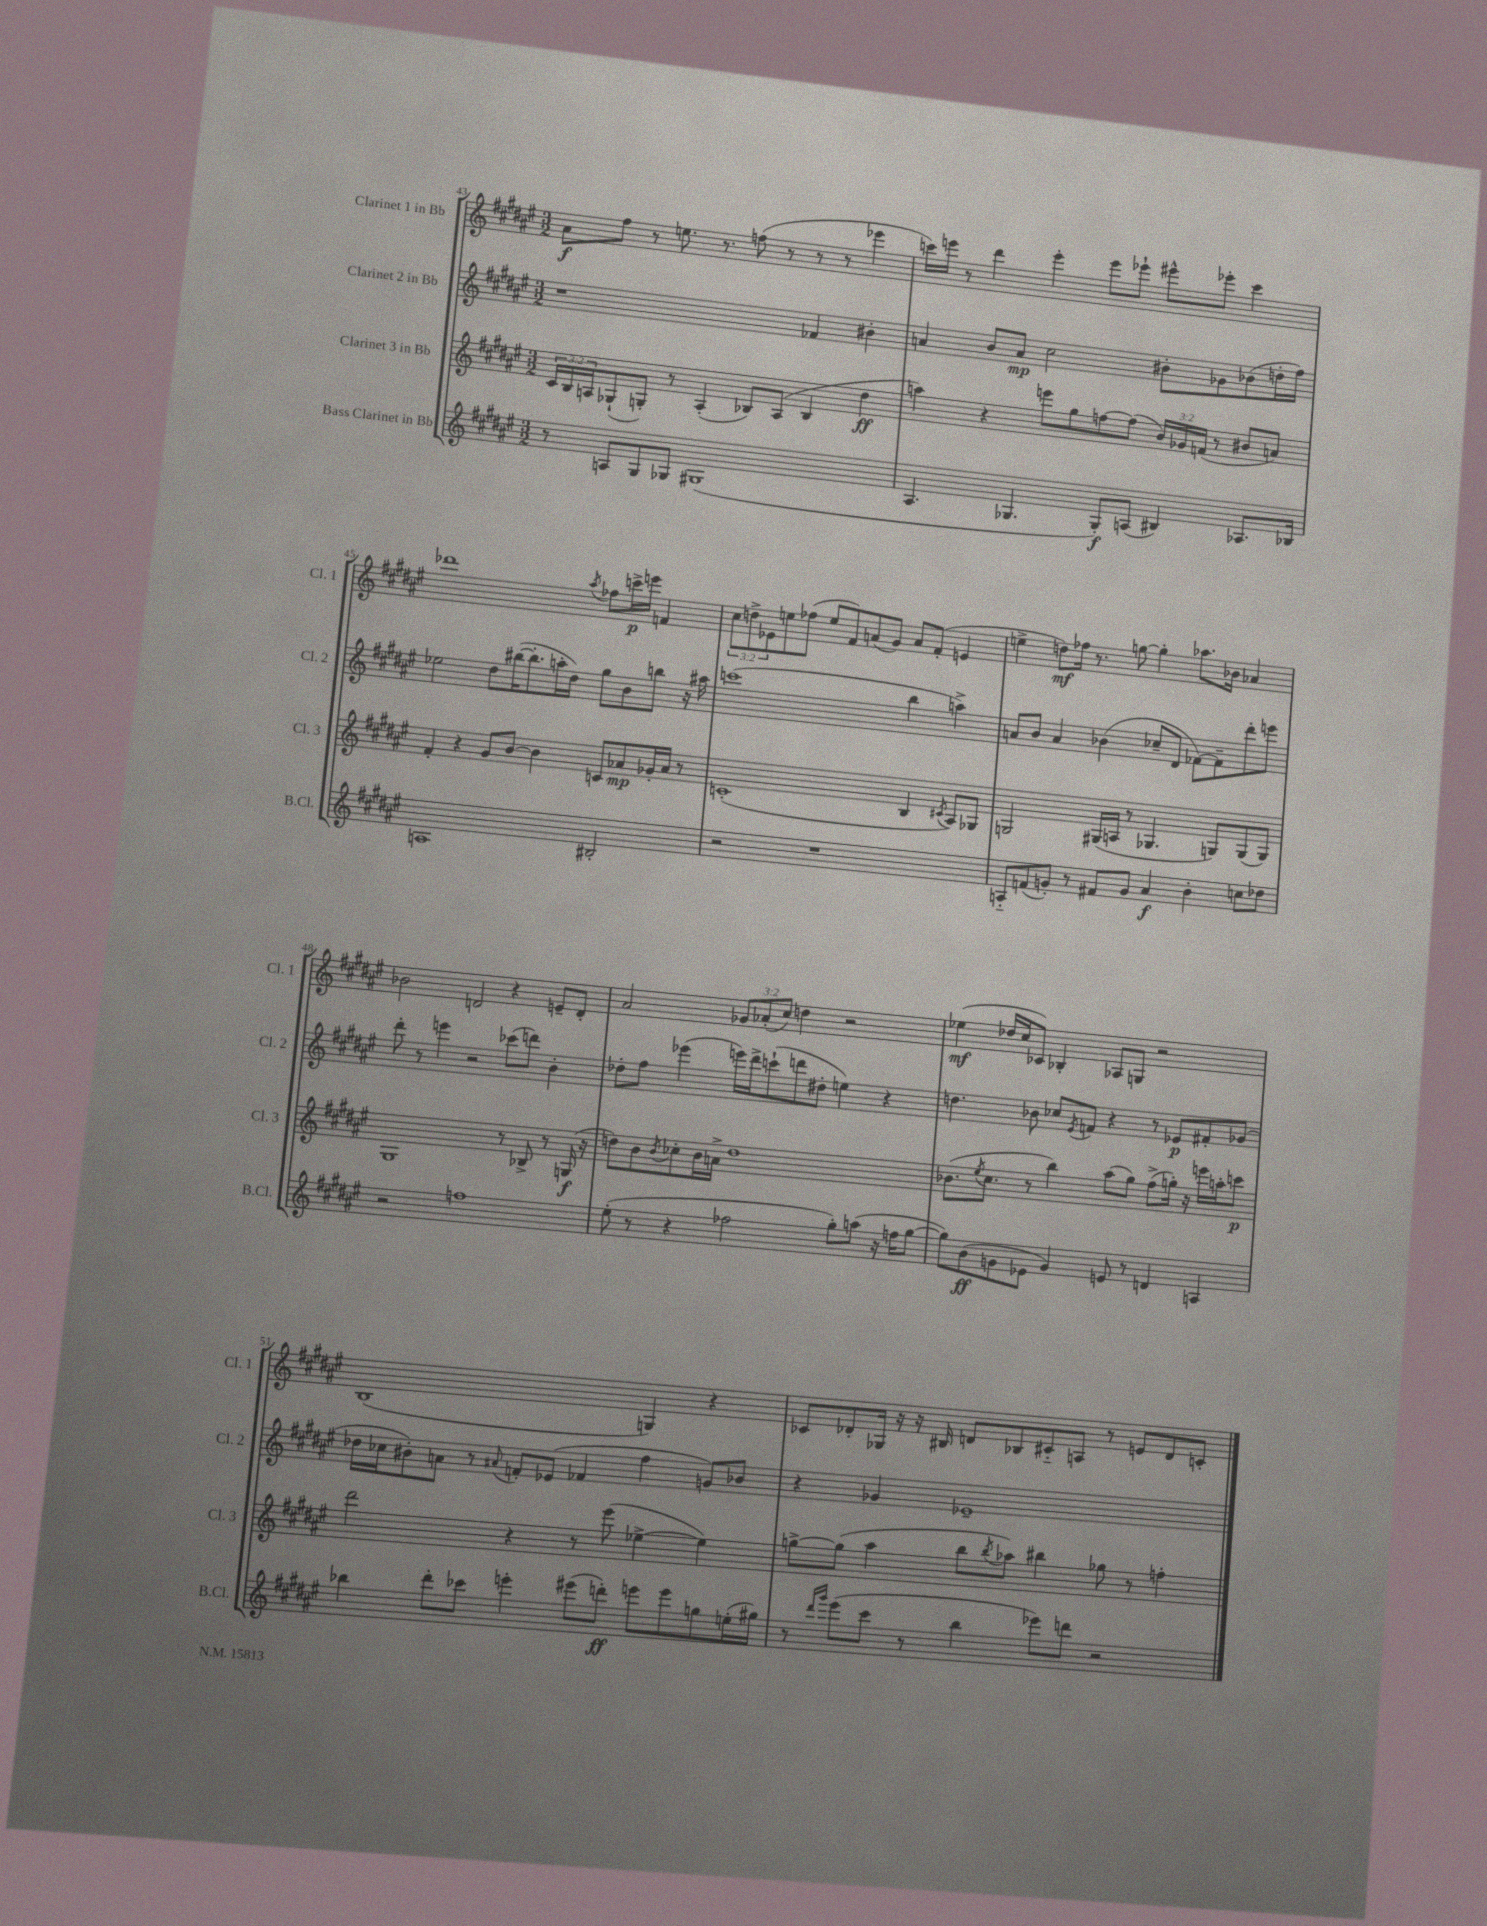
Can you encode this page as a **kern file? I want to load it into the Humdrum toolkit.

**kern	**kern	**kern	**kern
*staff4	*staff3	*staff2	*staff1
*clefG2	*clefG2	*clefG2	*clefG2
*k[f#c#g#d#a#e#]	*k[f#c#g#d#a#e#]	*k[f#c#g#d#a#e#]	*k[f#c#g#d#a#e#]
*M3/2	*M3/2	*M3/2	*M3/2
8r	24c#	1r	8a#
.	24B	.	.
.	24A	.	.
8A	(8G-`	.	8ff#
8G#	8G')	.	8r
8G-	8r	.	8.ee
(1G#	(4A'	.	.
.	.	.	8.r
.	8B-)	.	(8ff
.	(8A	.	8r
.	4B-	4f-	8r
.	.	.	8r
.	4dd#	4b#'	4eee-
=	=	=	=
4.A#	4aa)	4a	16ccc)
.	.	.	16eee
.	.	.	8r
.	4r	8b	4ddd#
4.G-	.	8a	.
.	8eee	2cc#	4eee'
.	8gg#	.	.
8G-')	[8ff	.	8eee
(8A	(8ff]	.	8eee-`
4B#)	24b)	8b#'	8eee#^^
.	24g-	.	.
.	(24f	.	.
.	8r	8g-	8eee-'
8.A-	8b#	(8b-	4ccc
.	8a)	16dd'	.
16B-	.	16ff#)	.
=	=	=	=
1A	4f#'	2ee-	1ddd-
.	4r	.	.
.	8g#	8dd#	.
.	[8b	([16bb#	.
.	.	8.bb#']	.
.	4b]	.	.
.	.	16aa'	.
.	.	16dd#)	.
.	.	.	8qaa#
2B#'	8c	8gg#	8ff-
.	8a-	8b	16ccc^
.	.	.	16eee
.	16g-'	8bb	4f
.	16a-	.	.
.	8r	16r	.
.	.	16aa#	.
=	=	=	=
2r	(1c'	(1ccc	12cc#
.	.	.	12dd^
.	.	.	12e-
.	.	.	8ee
.	.	.	(8ff-
1r	.	.	8ee
.	.	.	8f#)
.	.	.	(8a
.	.	.	8g#)
.	4B	4bb	8a
.	.	.	(8f#'
.	8qc#	.	.
.	8A#)	4aa^)	4e
.	8G-	.	.
=	=	=	=
8A'~	2G	8a	4ee^
(8f	.	8b	.
8g')	.	4a	8dd)
8r	.	.	16ff-
.	.	.	8.r
8f#	(16G#	(4b-	.
.	16A	.	.
8g	8r	.	[8gg
4a#	4.G-	8cc-~	4gg']
.	.	8d#	.
4b'	.	[8f-)	8.aa-
.	8G)	8f-~]	.
.	.	.	16b-
8cc	(8G	8ddd#'	4a-
8dd-	8G)	8eee	.
=	=	=	=
2r	1G#	8ddd#'	2b-
.	.	8r	.
.	.	4eee	.
1ff	.	2r	2d
.	8r	(8ccc-	4r
.	8B-^	8ddd)	.
.	8r	4b'	8e~
.	(16G	.	8d'
.	16r	.	.
=	=	=	=
(8ee#'	8dd)	8dd-'	2a#
8r	8b	8ff#	.
.	8qb	.	.
4r	8cc-'	(4eee-	.
.	16b	.	.
.	16a^	.	.
2ff-	1dd	16eee)	12g-
.	.	16ddd#^	.
.	.	.	(12a-'
.	.	(8ccc`	.
.	.	.	12cc#)
.	.	8ddd	4dd
.	.	8dd#'	.
8gg#')	.	4ee)	2r
(8aa	.	.	.
16r	.	4r	.
16ff	.	.	.
[8gg#	.	.	.
=	=	=	=
8gg#])	(8.b-	4.dd	(4ee-
(8b	.	.	.
.	8qee#	.	.
.	8.cc#	.	.
8g	.	.	16dd-
.	.	.	16cc#
8e-	8r	8b-	8c-)
4g)	4bb)	8cc-	4B-'
.	.	8qe#	.
.	.	8f	.
8e	(8aa#	4r	8A-
8r	8gg#)	.	8G
4d	(8ff#^	8r	2r
.	16gg')	8e-	.
.	16r	.	.
4A	16eee	8f#'	.
.	16aa'	.	.
.	8ccc	(8g-	.
=	=	=	=
4bb-	2ddd#	16dd-	(1B
.	.	16cc-	.
.	.	8b#')	.
8ddd#'	.	8a	.
8ccc-	.	8r	.
.	.	8qqa#	.
4eee'	4r	8f'	.
.	.	(8e-	.
(8eee#	8r	4f-	.
8ddd')	(8eee#	.	.
8eee	[4ee-^	4ff#	4G)
8eee	.	.	.
8gg	4ee-])	8g)	4r
(16ee'	.	8b-	.
16gg#)	.	.	.
=	=	=	=
8r	[8gg^	4r	8c-
16qqddd#	.	.	.
16qqggg#	.	.	.
(8eee#	(8gg]	.	8d-'
8ccc#	4aa#	4g-	16G-
.	.	.	16r
8r	.	.	16r
.	.	.	16B#
4bb	8bb	1e-~	8d
.	8qbb	.	.
.	8aa-)	.	8B-
8eee-)	4bb#	.	8c#'~
8ddd	.	.	8A
2r	8gg-	.	8r
.	8r	.	8e
.	4ff'	.	8d
.	.	.	8c'
==	==	==	==
*-	*-	*-	*-
